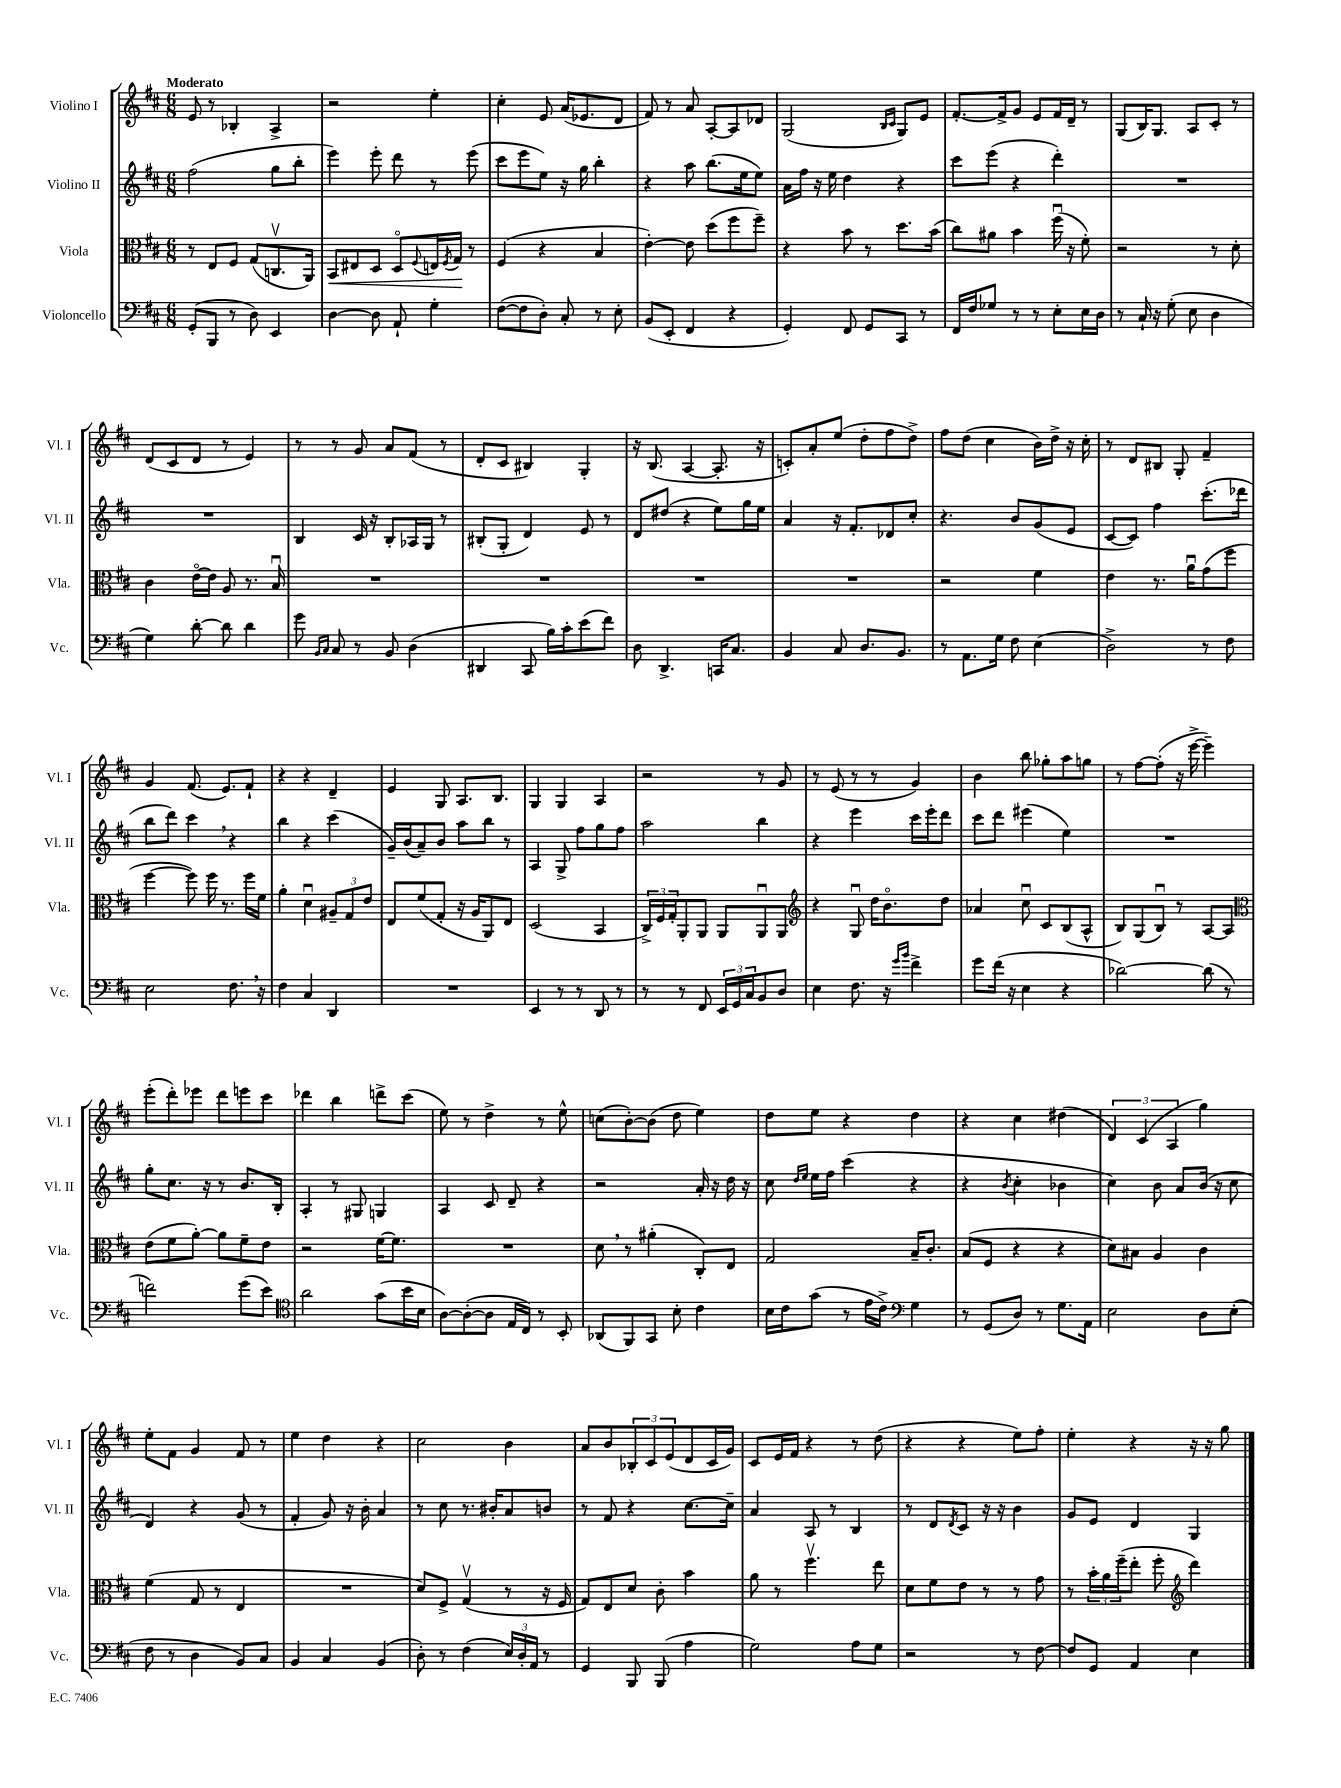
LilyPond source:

<<
\new StaffGroup <<
\new Staff = "s0" \with { instrumentName = "Violino I" shortInstrumentName = "Vl. I" } {
    \clef treble \key d \major \numericTimeSignature \time 6/8 \tempo "Moderato"
    e'8 r8 bes4-. a4-> |
    r2 e''4-. |
    cis''4-. e'8 a'16( ees'8. d'8 |
    fis'8) r8 a'8 a8~-. a8 des'8 |
    g2( \grace { b16 cis'16 } g8) e'8 |
    fis'8.~-. fis'16-> g'8 e'8 fis'16 d'16-- r8 |
    g8( b16) g8. a8 cis'8-. r8 |
    d'8( cis'8 d'8 r8 e'4) |
    r8 r8 g'8 a'8 fis'8( r8 |
    d'8-. cis'8 bis4) g4-. |
    r16 b8.( a4~ a8.-. r16 |
    c'8-.) a'8-. e''8( d''8-. fis''8 d''8->) |
    fis''8 d''8( cis''4 b'16) d''16-> r16 cis''16-. |
    r8 d'8 bis8 g8-. fis'4-- |
    g'4 fis'8.( e'8.) fis'8-! |
    r4 r4 d'4-- |
    e'4 g8 a8. b8. |
    g4 g4 a4 |
    r2 r8 g'8 |
    r8 e'8( r8 r8 g'4) |
    b'4 b''8 ges''8-. a''8 g''8 |
    r8 fis''8~ fis''8-.( r16 e'''16~-> e'''4--) |
    e'''8-.( d'''8-.) ees'''8 d'''8 e'''8 cis'''8 |
    des'''4 b''4 d'''8-> cis'''8( |
    e''8) r8 d''4-> r8 e''8-^ |
    c''8( b'8~-.) b'8( d''8 e''4) |
    d''8 e''8 r4 d''4 |
    r4 cis''4 dis''4( |
    \tuplet 3/2 { d'4) cis'4( a4 } g''4) |
    e''8-. fis'8 g'4 fis'8 r8 |
    e''4 d''4 r4 |
    cis''2 b'4 |
    a'8 b'8 \tuplet 3/2 { bes8-. cis'8 e'8( } d'8 cis'16 g'16) |
    cis'8 e'16 fis'16 r4 r8 d''8( |
    r4 r4 e''8) fis''8-. |
    e''4-. r4 r16 r16 g''8 \bar "|." |
}
\new Staff = "s1" \with { instrumentName = "Violino II" shortInstrumentName = "Vl. II" } {
    \clef treble \key d \major \numericTimeSignature \time 6/8
    fis''2( g''8 b''8-. |
    e'''4) e'''8-. d'''8 r8 e'''8( |
    cis'''8 e'''8 e''8) r16 g''16 b''4-. |
    r4 a''8 b''8.( e''16 e''8) |
    a'16 fis''16 r16 e''16 d''4 r4 |
    cis'''8 e'''8( r4 d'''4-.) |
    R2. |
    R2. |
    b4 cis'16 r16 b8-. aes16 g16 r8 |
    bis8-.( g8-. d'4) e'8 r8 |
    d'8 dis''8( r4 e''8) g''16 e''16 |
    a'4 r16 fis'8.-. des'8 cis''8-. |
    r4. b'8 g'8( e'8 |
    cis'8~ cis'8) fis''4 cis'''8.-.( des'''16 |
    b''8 d'''8) cis'''4 \breathe r4 |
    b''4 r4 cis'''4( |
    g'16--) b'16( a'8--) b'8 a''8 b''8 r8 |
    a4 g8-> fis''8 g''8 fis''8 |
    a''2 b''4 |
    r4 e'''4 cis'''16 e'''16-. d'''8 |
    cis'''8 d'''8 eis'''4( e''4) |
    R2. |
    g''8-. cis''8. r16 r8 b'8. b16-. |
    a4-. r8 gis8 g4 |
    a4 cis'8 d'8-- r4 |
    r2 a'16-. r16 d''16 r16 |
    cis''8 \grace { d''16 e''16 } e''16 fis''16 cis'''4( r4 |
    r4 \acciaccatura { b'8 } cis''4-. bes'4 |
    cis''4) b'8 a'8 b'16( r16 cis''8 |
    d'4) r4 g'8( r8 |
    fis'4-. g'8) r16 b'16-. a'4 |
    r8 cis''8 r8. bis'16-. a'8 b'8 |
    r8 fis'8 r4 cis''8.~ cis''16-- |
    a'4 a8 r8 b4 |
    r8 d'8 \acciaccatura { d'8 } cis'8 r16 r16 b'4 |
    g'8 e'8 d'4 g4 \bar "|." |
}
\new Staff = "s2" \with { instrumentName = "Viola" shortInstrumentName = "Vla." } {
    \clef alto \key d \major \numericTimeSignature \time 6/8
    r8 e8 fis8 g8( c8.\upbow a,16) |
    b,8\< eis8 d8 d8\flageolet \appoggiatura { fis8 } e16 \acciaccatura { fis8 } g16\! r8 |
    fis4( r4 b4 |
    e'4~-.) e'8 d''8( fis''8 fis''8--) |
    r4 b'8 r8 d''8. b'16( |
    cis''8) ais'8 b'4 fis''16\downbow( r16 fis'8-.) |
    r2 r8 d'8-. |
    cis'4 e'16~\flageolet e'16 a8 r8. b16\downbow |
    R2. |
    R2. |
    R2. |
    R2. |
    r2 fis'4 |
    e'4 r8. a'16\downbow g'8( fis''8 |
    fis''4~ fis''8) fis''16 r8. fis''16 fis'16 |
    a'4-. d'4\downbow \tuplet 3/2 { ais8-- g8 e'8 } |
    e8 fis'8( g8-. r16 a16 a,8) e8 |
    d2( b,4 |
    \tuplet 3/2 { cis16->) fis16 g16-. } a,8-. a,8 a,8 a,8\downbow a,8 |
    \clef treble r4 g8\downbow d''16 b'8.\flageolet d''8 |
    aes'4 cis''8\downbow cis'8 b8( a8-^ |
    b8) g8( b8\downbow) r8 a8~ a8 |
    \clef alto e'8( fis'8 a'8~-.) a'8 fis'8-- e'8 |
    r2 fis'16~ fis'8. |
    R2. |
    d'8 \breathe r8 ais'4-.( cis8-.) e8 |
    g2 b16-- cis'8.-. |
    b8( fis8 r4 r4 |
    d'8) bis8 a4 cis'4 |
    fis'4( g8 r8 e4 |
    R2. |
    d'8) fis8-> g4\upbow( r8 r16 fis16 |
    g8) e8 d'8 cis'8-. b'4 |
    a'8 r8 fis''4.\upbow e''8 |
    d'8 fis'8 e'8 r8 r8 g'8 |
    r8 \tuplet 3/2 { b'16-. a'16 fis''16--( } e''8-. fis''8-. \clef treble d'''4) \bar "|." |
}
\new Staff = "s3" \with { instrumentName = "Violoncello" shortInstrumentName = "Vc." } {
    \clef bass \key d \major \numericTimeSignature \time 6/8
    g,8-.( b,,8 r8 d8) e,4 |
    d4~ d8 a,8-! g4-. |
    fis8~( fis8 d8-.) cis8-. r8 e8-. |
    b,8( e,8-. fis,4 r4 |
    g,4-.) fis,8 g,8 cis,8 r8 |
    fis,16 fis16 ges8 r8 r8 e8-. e16 d16 |
    r8 cis16-! r16 g8-.( e8 d4 |
    g4) d'8~-. d'8 d'4 |
    g'8 \grace { b,16 cis16 } cis8 r8 b,8 d4( |
    dis,4 cis,8 b16) cis'16-. e'8( fis'8) |
    d8 d,4.-> c,16 cis8. |
    b,4 cis8 d8. b,8. |
    r8 a,8. g16 fis8 e4( |
    d2->) r8 fis8 |
    e2 fis8. \breathe r16 |
    fis4 cis4 d,4 |
    R2. |
    e,4 r8 r8 d,8 r8 |
    r8 r8 fis,8 \tuplet 3/2 { e,16 g,16 cis16 } b,8 d8 |
    e4 fis8. r16 \grace { g'16 b'16 } fis'4-> |
    g'8 fis'16( r16 e4 r4 |
    des'2~) des'8( r8 |
    f'2) g'8( e'8) |
    \clef tenor a'2 g'8( b'16 b16 |
    a8~) a8~-.( a8 e16 cis16) r8 b,8-. |
    aes,8( fis,8) g,8 b8-. cis'4 |
    b16 cis'16 g'8( r8 e'16 cis'16->) \clef bass g4 |
    r8 g,8( d8) r8 g8. a,16 |
    e2 d8 e8-.( |
    fis8 r8 d4 b,8) cis8 |
    b,4 cis4 b,4( |
    d8-.) r8 fis4( \tuplet 3/2 { e16) d16-. a,16 } r8 |
    g,4 b,,8 b,,8( a4 |
    g2) a8 g8 |
    r2 r8 fis8~ |
    fis8 g,8 a,4 e4 \bar "|." |
}
>>
>>
\layout { \context { \Score \remove "Bar_number_engraver" } }
